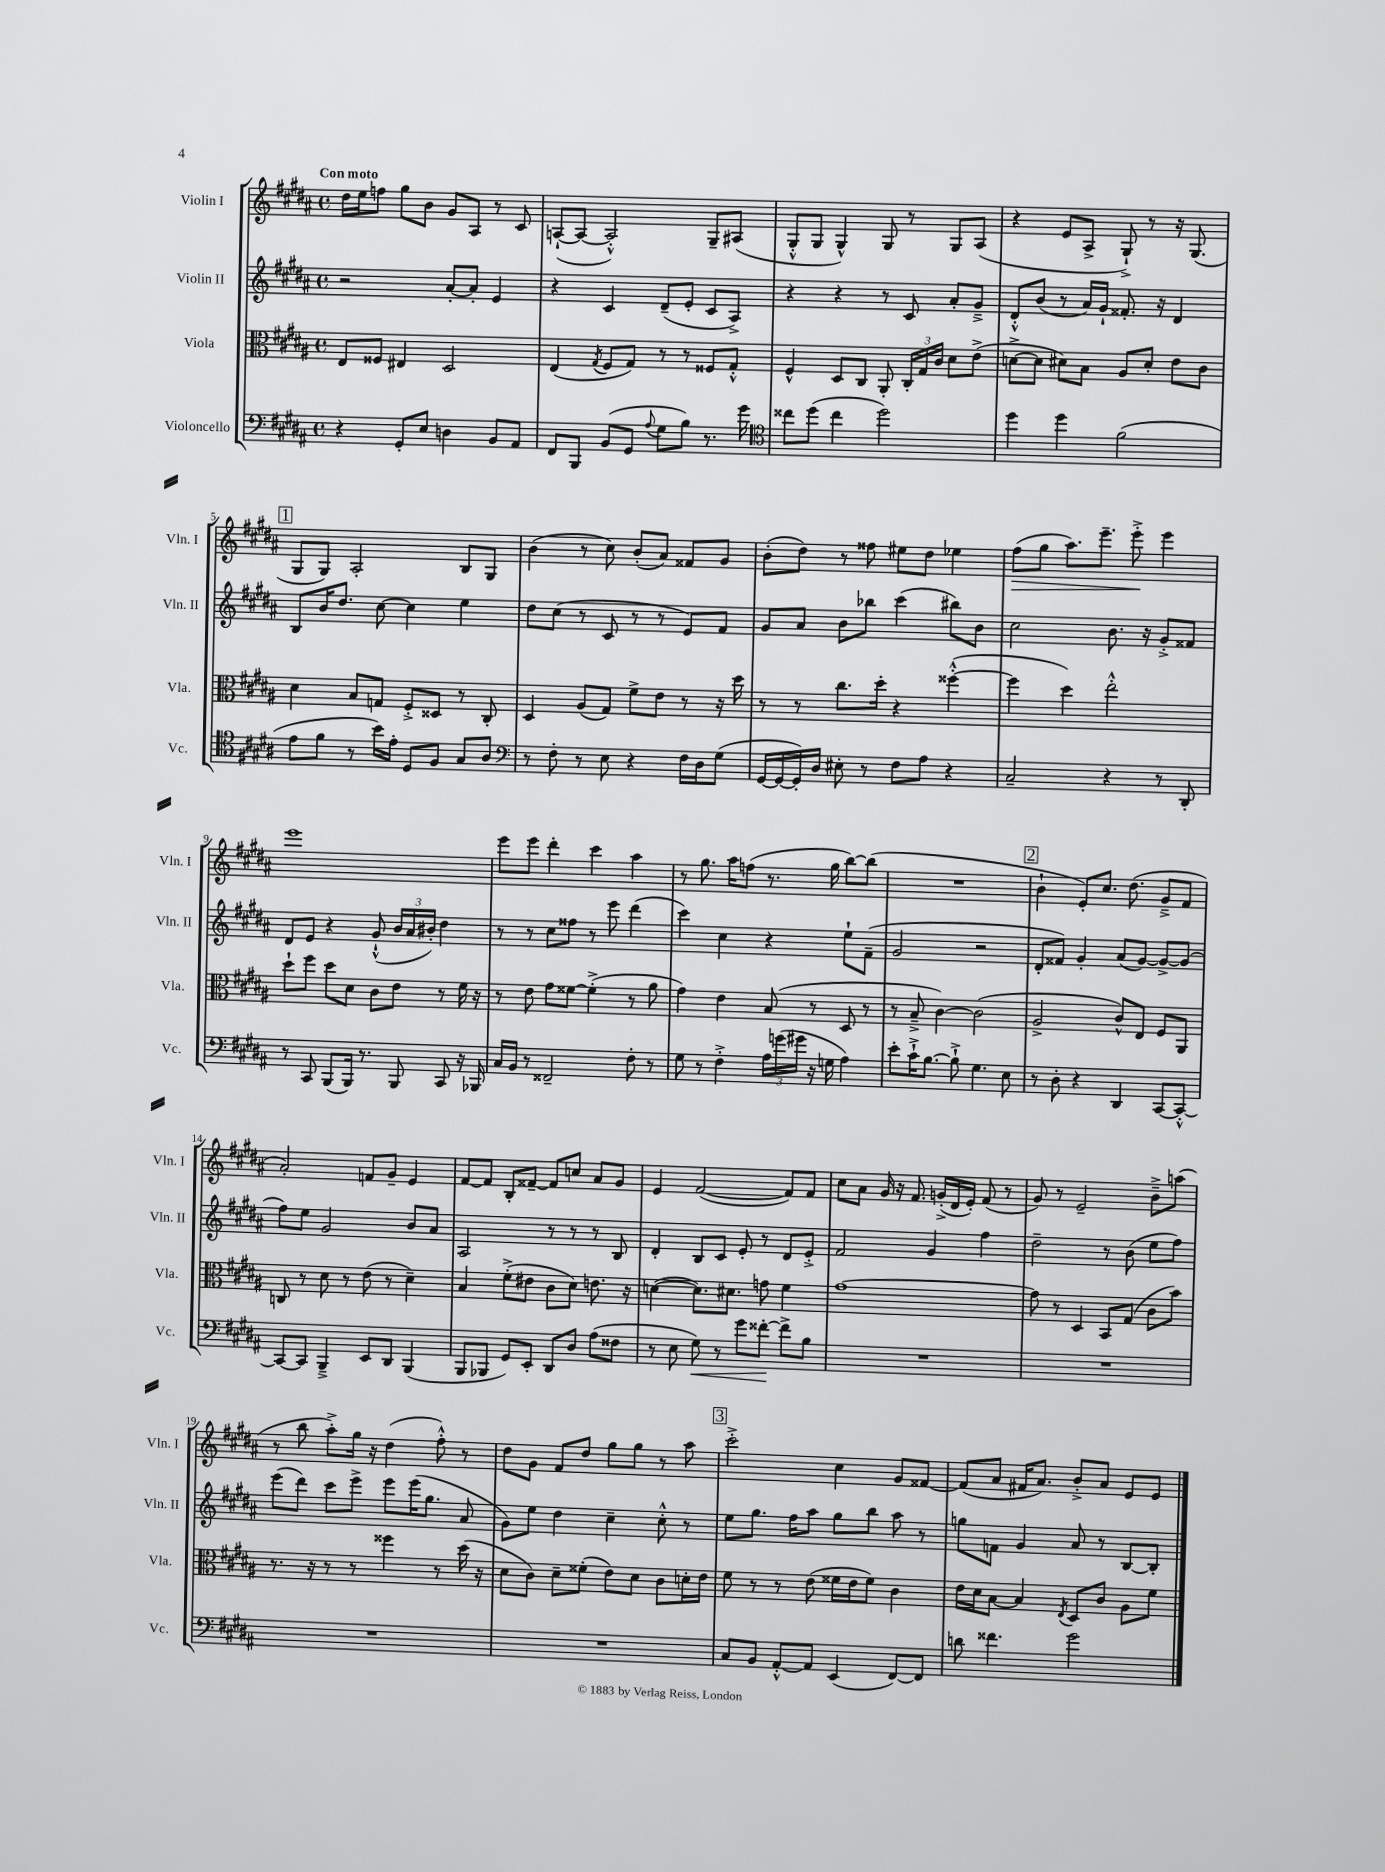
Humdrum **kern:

**kern	**dynam	**kern	**kern	**kern	**dynam
*part4	*part4	*part3	*part2	*part1	*part1
*staff4	*staff4	*staff3	*staff2	*staff1	*staff1
*I"Violoncello	*	*I"Viola	*I"Violin II	*I"Violin I	*
*I'Vc.	*	*I'Vla.	*I'Vln. II	*I'Vln. I	*
*clefF4	*	*clefC3	*clefG2	*clefG2	*
*k[f#c#g#d#a#]	*	*k[f#c#g#d#a#]	*k[f#c#g#d#a#]	*k[f#c#g#d#a#]	*
*M4/4	*	*M4/4	*M4/4	*M4/4	*
*met(c)	*	*met(c)	*met(c)	*met(c)	*
=1	=1	=1	=1	=1	=1
!	!	!	!	!LO:TX:a:B:t=Con moto	!
4r	.	8E/L	2r	16dd#\LL	.
.	.	.	.	16ee\J	.
.	.	8F##X/J	.	8ffn\J	.
8GG#'/L	.	4E#X/	.	8gg#\L	.
8E/J	.	.	.	8b\J	.
4Dn\	.	2D#/	[8a#'/L	8g#/L	.
.	.	.	8a#'/J]	8A#/J	.
8BB/L	.	.	4e/	8r	.
8AA#/J	.	.	.	8c#/	.
=2	=2	=2	=2	=2	=2
8FF#/L	.	(4E/	4r	([8An`/L	.
8BBB/J	.	.	.	8A/J_	.
.	.	8qG#/	.	.	.
(8BB/L	.	8F#/L	4c#/	2A'^^/])	.
8GG#/J	.	8G#/J)	.	.	.
8qqA#/	.	.	.	.	.
8G#\L	.	8r	(8d#~/L	.	.
8B\J)	.	8r	8e'/J	.	.
8.r	.	8F##X/L	8c#/L	8G#~/L	.
.	.	8G#'^^/J	8A#^/J)	(8A#X/J	.
16g#\	.	.	.	.	.
=3	=3	=3	=3	=3	=3
*clefC4	*	*	*	*	*
8cc##X\L	.	4F#^^/	4r	8G#'^^/L	.
(8dd#\J	.	.	.	8G#/J	.
4cc##\	.	8D#/L	4r	4G#^^/)	.
.	.	8C#/J	.	.	.
2dd#\)	.	8AA#'/	8r	8G#/	.
.	.	24C#'/LL	8c#/	8r	.
.	.	24G#/	.	.	.
.	.	24c#/JJ	.	.	.
.	.	8d#\L	8a#'/L	8G#/L	.
.	.	(8e^\J	8g#~^/J	(8A#/J	.
=4	=4	=4	=4	=4	=4
4dd#\	.	[8dn^\L	8d#'^^/L	4r	.
.	.	8d\J]	(8b/J	.	.
4dd#\	.	8d#X\L)	8r	8e/L	.
.	.	8B\J	16a#/LL)	8A#^/J	.
.	.	.	16g#`/JJ	.	.
(2f#\	.	8A#/L	8.f##X'/	8G#`^/)	.
.	.	8d#'/J	.	8r	.
.	.	.	16r	.	.
.	.	8e\L	4d#/	16r	.
.	.	.	.	(8.G#/	.
.	.	8c#\J	.	.	.
!!LO:LB:g=z
!!LO:REH:place=s1:t=1
=5	=5	=5	=5	=5	=5
8e\L	.	4d#\	8B/L	8G#/L	.
8f#\J	.	.	16b/K	8G#/J)	.
.	.	.	8.dd#/J	.	.
8r	.	8B/L	.	2A#'/	.
16b\LL)	.	8Gn/J	[8cc#\	.	.
16e'\JJ	.	.	.	.	.
8D#/L	.	8F#'^/L	4cc#\]	.	.
8F#/J	.	8D##X/J	.	.	.
8G#/L	.	8r	4ee\	8B/L	.
8A#/J	.	8C#'/	.	8G#/J	.
=6	=6	=6	=6	=6	=6
*clefF4	*	*	*	*	*
8r	.	4D#/	8dd#\L	(4b\	.
8F#'\	.	.	(8cc#\J	.	.
8r	.	(8A#/L	8r	8r	.
8E\	.	8G#/J)	8c#/	8cc#\)	.
4r	.	8f#^\L	8r	(8b'/L	.
.	.	8e\J	8r	8a#/J)	.
16F#\LL	.	8r	8e/L)	8f##X/L	.
16D#\J	.	.	.	.	.
(8G#\J	.	16r	8f#/J	8g#/J	.
.	.	16dd#\	.	.	.
=7	=7	=7	=7	=7	=7
[16GG#/LL	.	8r	8g#/L	(8b'\L	.
16GG#/_	.	.	.	.	.
16GG#'/])	.	8r	8a#/J	8dd#\J)	.
16D#/JJ	.	.	.	.	.
8E#X'\	.	8.cc#\L	8b\L	8r	.
8r	.	.	8bb-X\J	8ff##X\	.
.	.	16dd#'\Jk	.	.	.
8F#\L	.	4r	(4ccc#\	8ee#X\L	.
8A#\J	.	.	.	8dd#\J	.
4r	.	([4ff##X'^^\	8bb#X\L)	4ee-X\	.
.	.	.	8b\J	.	.
=8	=8	=8	=8	=8	=8
!	!	!	!	!	!LO:HP:b
2C#~/	.	4ff##\]	2cc#\	(8ff#\L	>
.	.	.	.	8gg#\J	.
.	.	4dd#\)	.	8.aa#\L)	.
.	.	.	.	8.eee~\J	.
4r	.	2ee'^^\	8.b\	.	.
.	.	.	.	8eee'^\	.
.	.	.	16r	.	.
8r	.	.	8g#'^/L	4eee\	]
8DD#'/	.	.	8f##X/J	.	.
!!LO:LB:g=z
=9	=9	=9	=9	=9	=9
8r	.	8dd#`\L	8d#/L	1eee	.
8CC#/	.	8ff#\J	8e/J	.	.
(8BBB/L	.	8dd#\L	4r	.	.
16BBB/Jk)	.	8d#\J	.	.	.
8.r	.	.	.	.	.
.	.	8c#\L	(8g#`^^/	.	.
8BBB/	.	8e\J	24b/LL	.	.
.	.	.	24a#/	.	.
.	.	.	24b#X'/JJ)	.	.
8CC#/	.	8r	4dd#\	.	.
16r	.	16f#\	.	.	.
16BBB-X/	.	16r	.	.	.
=10	=10	=10	=10	=10	=10
16C#/LL	.	8r	8r	8eee\L	.
16BB/JJ	.	.	.	.	.
8r	.	8e\	8r	8eee\J	.
2FF##X~/	.	8g#\L	8cc#\L	4ddd#'\	.
.	.	[8f##X\J	8ff##X\J	.	.
.	.	(4f##'^\]	8r	4ccc#\	.
.	.	.	8eee\	.	.
8F#'\	.	8r	(4ddd#\	4aa#\	.
8r	.	8a#\	.	.	.
=11	=11	=11	=11	=11	=11
8G#\	.	4g#\)	4ccc#\)	8r	.
8r	.	.	.	8.gg#\	.
4F#'^\	.	4e\	4cc#\	.	.
.	.	.	.	16aa#\KL	.
.	.	.	.	(8ffn\J	.
24A#\LL	.	(8B/	4r	8.r	.
(24gn\	.	.	.	.	.
24g#X\JJ	.	.	.	.	.
16r	.	8r	.	.	.
16Gn\	.	.	.	16gg#\	.
4A#\)	.	8D#/	8ee`\L	[8bb\L)	.
.	.	8r	(8f#~\J	(8bb\J]	.
=12	=12	=12	=12	=12	=12
8e'\L	.	8r	2g#/	1r	.
16c#`^\K	.	8B~^/	.	.	.
[8.B\J	.	.	.	.	.
.	.	[4c#\)	.	.	.
8B`^\]	.	.	.	.	.
4.G#\	.	(2c#\]	2r	.	.
8E\	.	.	.	.	.
!!LO:REH:place=s1:t=2
=13	=13	=13	=13	=13	=13
8r	.	2A#^/	8d#'/L	4b`\	.
8D#'\	.	.	8f##X/J)	.	.
4r	.	.	4g#'/	8e'/L)	.
.	.	.	.	8.cc#/J	.
4DD#/	.	8c#^^/L)	(8a#/L	.	.
.	.	.	.	(8.dd#\	.
.	.	8E/J	[8g#/J)	.	.
[8CC#/L	.	8F#/L	8g#^/L_	8g#~^/L	.
8CC#'^^/J_	.	8AA#/J	(8g#/J]	8f#/J	.
!!LO:LB:g=z
=14	=14	=14	=14	=14	=14
8CC#/L_	.	8Cn/	8ff#\L)	2a#'/)	.
8CC#/J]	.	8r	8ee\J	.	.
4BBB~^/	.	8d#\	2g#/	.	.
.	.	8r	.	.	.
8EE/L	.	(8e\	.	8fn/L	.
8DD#/J	.	8r	.	8g#~/J	.
(4BBB/	.	4d#~\)	8b/L	4e/	.
.	.	.	8a#/J	.	.
=15	=15	=15	=15	=15	=15
8BBB/L	.	4B/	2A#/	[8f#/L	.
8BBB-X/J	.	.	.	8f#/J]	.
8GG#/L)	.	(8f#'^\L	.	8B'/L	.
8EE'/J	.	8e#X\J	.	[8f##X~/J	.
8DD#/L	.	8c#\L	8r	8f##/L]	.
8D#/J	.	8d#\J)	8r	8ccn/J	.
(8A#\L	.	8.en\	8r	8a#/L	.
8F##X\J	.	.	8B/	8g#/J	.
.	.	16r	.	.	.
=16	=16	=16	=16	=16	=16
8r	.	([4dn\	4d#'/	4e/	.
8E\	.	.	.	.	.
!	!LO:HP:b	!	!	!	!
8G#\)	<	8.d\L])	8B/L	([2f#/	.
8r	.	.	8c#/J	.	.
.	.	8.d#X\J	.	.	.
8g#\L	.	.	8e'/	.	.
[8f##X'\J	.	8gn\	8r	.	.
8f##^\L]	[	4f#\	8d#/L	8f#/L])	.
8B\J	.	.	8e'^/J	8f#/J	.
=17	=17	=17	=17	=17	=17
1r	.	[1g#	2f#/	8cc#\L	.
.	.	.	.	8a#\J	.
.	.	.	.	16g#/	.
.	.	.	.	16r	.
.	.	.	.	8.f#/	.
.	.	.	4g#/	.	.
.	.	.	.	(16gn'^/LL	.
.	.	.	.	16d#/	.
.	.	.	.	16e'/JJ)	.
.	.	.	4ff#\	(8f#/	.
.	.	.	.	8r	.
=18	=18	=18	=18	=18	=18
1r	.	8g#\]	2dd#~\	8g#/)	.
.	.	8r	.	8r	.
.	.	4D#/	.	2e~/	.
.	.	8BB/L	8r	.	.
.	.	(8G#/J	(8b\	.	.
.	.	8c#\L	8ee\L	8b~^\L	.
.	.	8b\J)	8ff#\J)	(8aan\J	.
!!LO:LB:g=z
=19	=19	=19	=19	=19	=19
1r	.	8.r	(8eee\L	8r	.
.	.	.	8ddd#\J)	8bb\	.
.	.	16r	.	.	.
.	.	8r	8ccc#\L	8aa#'^\L)	.
.	.	8r	8eee^\J	16gg#\Jk	.
.	.	.	.	16r	.
.	.	4ff##X\	8eee\L	(4dd#\	.
.	.	.	(16eee\K	.	.
.	.	.	8.gg#\J	.	.
.	.	8r	.	8ff#'^^\)	.
.	.	(16dd#\	8a#/	8r	.
.	.	16r	.	.	.
=20	=20	=20	=20	=20	=20
1r	.	8d#\L	8g#\L)	8dd#\L	.
.	.	8c#\J)	8ee\J	8g#\J	.
.	.	8d#~\L	4dd#\	8f#/L	.
.	.	(8f##X'\J	.	8dd#/J	.
.	.	8e\L)	4cc#~\	8gg#\L	.
.	.	8d#\J	.	8gg#\J	.
.	.	8c#\L	8cc#'^^\	8r	.
.	.	16dn'\L	8r	8aa#\	.
.	.	16e\JJ	.	.	.
!!LO:REH:place=s1:t=3
=21	=21	=21	=21	=21	=21
8C#/L	.	8f#\	8ee\L	2ccc#'^\	.
8BB/J	.	8r	8.gg#\J	.	.
[8AA#'^^/L	.	8r	.	.	.
.	.	.	16ff#\KL	.	.
8AA#/J]	.	(8e\	8aa#\J	.	.
(4EE/	.	16f##X\LL	8gg#\L	4cc#\	.
.	.	16e\J	.	.	.
.	.	8f##\J)	8bb\J	.	.
[8FF#/L)	.	4c#\	8aa#\	8g#/L	.
8FF#/J]	.	.	8r	[8f##X/J	.
=22	=22	=22	=22	=22	=22
8dn\	.	16e\LL	8ggn\L	(8f##/L]	.
.	.	16d#\J	.	.	.
4.f##X\	.	[8B\J	8fn\J	8a#/J	.
.	.	4B/]	4g#/	16f#X/KL	.
.	.	.	.	8.a#/J)	.
.	.	8qE/	.	.	.
2g#\	.	8D#/L	8a#/	8b'^/L	.
.	.	8c#/J	8r	8a#/J	.
.	.	8A#\L	[8B/L	8e/L	.
.	.	8f#\J	8B'/J]	8e/J	.
==	==	==	==	==	==
*-	*-	*-	*-	*-	*-
